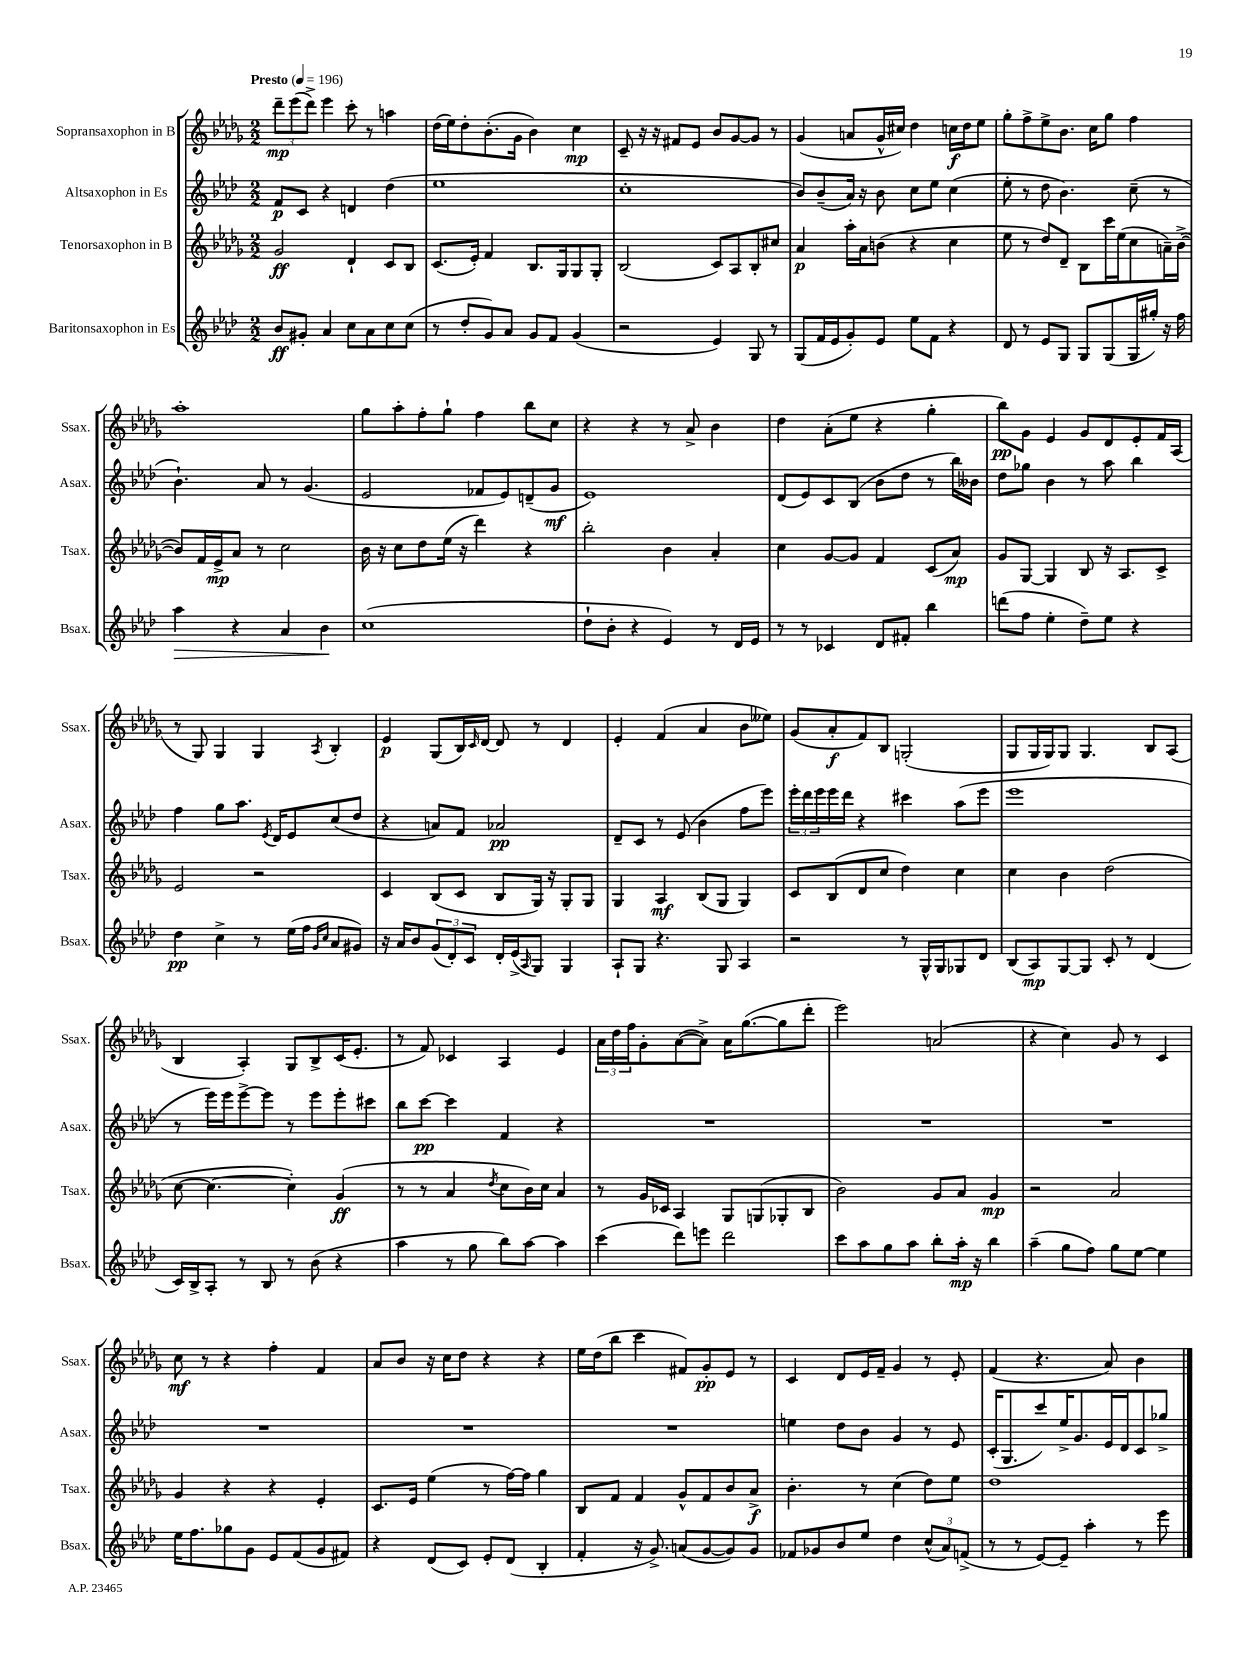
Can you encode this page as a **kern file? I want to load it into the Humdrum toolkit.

**kern	**kern	**kern	**kern
*staff4	*staff3	*staff2	*staff1
*clefG2	*clefG2	*clefG2	*clefG2
*k[b-e-a-d-]	*k[b-e-a-d-g-]	*k[b-e-a-d-]	*k[b-e-a-d-g-]
*M2/2	*M2/2	*M2/2	*M2/2
*MM196	*MM196	*MM196	*MM196
8b-/L	2g-/	8f/L	12ddd-~\L
.	.	.	(12eee-\
8g#'/J	.	8c/J	.
.	.	.	12ddd-^\J)
4a-/	.	4r	4eee-\
8cc\L	4d-`/	4d/	8ccc'\
8a-\	.	.	8r
8cc\	8c/L	(4dd-\	4aa\
(8cc\J	8B-/J	.	.
=	=	=	=
8r	(8.c/L	1ee-	(16dd-\LL
.	.	.	16ee-\J)
8dd-'/L	.	.	8dd-'\
.	16e-'/Jk)	.	.
8g/)	4f/	.	(8.b-'\
8a-/J	.	.	.
.	.	.	16g-\Jk
8g/L	8.B-/L	.	4b-\)
8f/J	.	.	.
.	16G-/k	.	.
(4g/	8G-/	.	4cc\
.	8G-'/J	.	.
=	=	=	=
2r	(2B-/	1cc'	8c~/
.	.	.	16r
.	.	.	16r
.	.	.	8f#/L
.	.	.	8e-/J
4e-/)	8c/L)	.	8b-/L
.	8A-/	.	[8g-/
8G/	8B-'/	.	8g-/]J
8r	8cc#/J	.	8r
=	=	=	=
(8G/L	4a-/	8b-/L)	(4g-/
16f/L	.	(8b-~/	.
16e-/J	.	.	.
8g'/)	16aa-'\LL	16a-/Jk)	8a/L
.	16a-\J	16r	.
8e-/J	(8b\J	8b-\	16g-^^/L
.	.	.	16cc#/JJ)
8ee-\L	4r	8cc\L	4dd-\
8f\J	.	8ee-\J	.
4r	4cc\	(4cc\	16cc\LL
.	.	.	16dd-\J
.	.	.	8ee-\J
=	=	=	=
8d-/	8ee-\	8ee-'\	8gg-'\L
8r	8r	8r	8ff^\
8e-/L	8dd-/L)	8dd-\	8ee-^\
8G/J	8d-~/J	4.b-\)	8.b-\J
8G/L	8B-\L	.	.
.	.	.	16cc\LK
(8G/	16ccc\L	.	8gg-\J
.	(16ee-\J	.	.
16G/L	8cc\	(8cc~\	4ff\
16gg#'/JJ)	.	.	.
16r	16a~\L)	8r	.
16ff\	([16b-^\JJ	.	.
=	=	=	=
4aa-\	8b-/]L)	4.b-`\)	1aa-'
.	16f/L	.	.
.	16e-^/J	.	.
4r	8a-/J	.	.
.	8r	8a-/	.
4a-/	2cc\	8r	.
.	.	(4.g/	.
4b-\	.	.	.
=	=	=	=
(1cc	16b-\	2e-/	8gg-\L
.	16r	.	.
.	8cc\L	.	8aa-'\
.	8dd-\	.	8ff'\
.	(16ee-\Jk	.	8gg-`\J
.	16r	.	.
.	4ddd-\)	8f-/L	4ff\
.	.	8e-/)	.
.	4r	(8d~/	8bb-\L
.	.	8g/J	8cc\J
=	=	=	=
8dd-`\L	2bb-'\	1e-)	4r
8b-'\J	.	.	.
4r	.	.	4r
4e-/)	4b-\	.	8r
.	.	.	8a-^/
8r	4a-'/	.	4b-\
16d-/LL	.	.	.
16e-/JJ	.	.	.
=	=	=	=
8r	4cc\	(8d-/L	4dd-\
8r	.	8e-/)	.
4c-/	[8g-/L	8c/	(8a-'\L
.	8g-/]J	(8B-/J	8ee-\J
8d-/L	4f/	8b-\L	4r
8f#'/J	.	8dd-\J	.
4bb-\	(8c/L	8r	4gg-'\
.	8a-/J)	16bb-\LL)	.
.	.	16b--\JJ	.
=	=	=	=
(8ddd\L	8g-/L	8dd-\L	8bb-\L)
8ff\J	[8G-/J	8gg-\J	8g-\J
4ee-'\	4G-/]	4b-\	4e-/
8dd-~\L)	8B-/	8r	8g-/L
8ee-\J	16r	8aa-\	8d-/
.	8.A-/L	.	.
4r	.	4bb-\	8e-'/
.	8c^/J	.	16f/L
.	.	.	(16A-/JJ
=	=	=	=
4dd-\	2e-/	4ff\	8r
.	.	.	8G-/)
4cc^\	.	8gg\L	4G-/
.	.	8.aa-\J	.
8r	2r	.	4G-/
.	.	8qe-/	.
.	.	16d-/LK	.
(16ee-\LL	.	8e-/	.
16ff\JJ	.	.	.
16qqg/LL	.	.	.
16qqcc/JJ	.	.	8qA-/
8a-/L	.	(8cc/	4B-'/
8g#/J)	.	8dd-/J	.
=	=	=	=
16r	4c/	4r	4e-/
16a-/LK	.	.	.
8b-/	.	.	.
(12g/	(8B-/L	8a/L)	(8G-/L
12d-'/)	.	.	.
.	8c/J	8f/J	16B-/L)
12c/J	.	.	.
.	.	.	16qqc/
.	.	.	[16d-/JJ
16d-'/LL	8B-/L	2a-/	8d-/]
(16e-^/J	.	.	.
16qqA-/	.	.	.
8G/J)	16G-/Jk)	.	8r
.	16r	.	.
4G/	8G-'/L	.	4d-/
.	8G-/J	.	.
=	=	=	=
8A-`/L	4G-/	8d-~/L	4e-'/
8G/J	.	8c/J	.
4.r	4A-/	8r	(4f/
.	.	(8e-/	.
.	(8B-/L	4b-\	4a-/
8G/	8G-/J	.	.
4A-/	4G-/)	8ff\L	8b-\L
.	.	8eee-\J)	8ee--\J)
=	=	=	=
2r	8c/L	24eee-'\LL	(8g-/L
.	.	24ddd-\	.
.	.	24eee-\	.
.	(8B-/	16eee-\	8a-'/
.	.	16ddd-\JJ	.
.	8d-/	4r	8f/)
.	8cc/J	.	8B-/J
8r	4dd-\)	4ccc#\	(2G'/
16G^^/LL	.	.	.
16G/J	.	.	.
8G-/	4cc\	(8aa-\L	.
8d-/J	.	8eee-\J	.
=	=	=	=
(8B-/L	4cc\	1eee-	8G-/L
8A-/)	.	.	16G-/L
.	.	.	16G-/J)
[8G/	4b-\	.	8G-/J
8G/]J	.	.	4.G-/
8c'/	(2dd-\	.	.
8r	.	.	.
(4d-/	.	.	8B-/L
.	.	.	(8A-/J
=	=	=	=
16c/LL)	[8cc\	8r	4B-/
16B-^/J	.	.	.
8A-'/J	4.cc\_	16eee-\LL)	.
.	.	16eee-\J	.
8r	.	[8eee-^\	4A-'/)
8B-/	.	8eee-\]J	.
8r	4cc'\])	8r	8G-/L
(8b-\	.	8eee-\L	8B-^/
4r	(4g-/	8eee-'\	(16c/K
.	.	.	8.e-'/J
.	.	8ccc#\J	.
=	=	=	=
4aa-\	8r	8bb-\L	8r
.	8r	[8ccc\J	8f/)
8r	4a-/	4ccc\]	4c-/
8gg\	.	.	.
.	8qdd-/	.	.
8bb-\L)	8cc\L	4f/	4A-/
[8aa-\J	16b-\L)	.	.
.	16cc\JJ	.	.
4aa-\]	4a-/	4r	4e-/
=	=	=	=
(4ccc\	8r	1r	24a-\LL
.	.	.	24dd-\
.	.	.	24ff\J
.	16g-/LL	.	8g-'\
.	16c-/JJ	.	.
8ddd-\L)	4A-/	.	([8a-\
8eee\J	.	.	8a-^\]J)
2ddd-\	8G-/L	.	16a-\LK
.	.	.	([8.gg-\
.	(8G/	.	.
.	8G-'/	.	8gg-\]
.	8B-/J	.	8ddd-'\J
=	=	=	=
8ccc\L	2b-\)	1r	2eee-\)
8aa-\	.	.	.
8gg\	.	.	.
8aa-\J	.	.	.
8bb-'\L	8g-/L	.	(2a/
16aa-'\Jk	8a-/J	.	.
16r	.	.	.
4bb-\	4g-/	.	.
=	=	=	=
(4aa-~\	2r	1r	4r
8gg\L	.	.	4cc\)
8ff\J)	.	.	.
8gg\L	2a-/	.	8g-/
[8ee-\J	.	.	8r
4ee-\]	.	.	4c/
=	=	=	=
16ee-\LK	4g-/	1r	8cc\
8.ff\	.	.	.
.	.	.	8r
8gg-\	4r	.	4r
8g\J	.	.	.
8e-/L	4r	.	4ff'\
(8f/	.	.	.
8g/	4e-'/	.	4f/
8f#/J)	.	.	.
=	=	=	=
4r	8.c/L	1r	8a-/L
.	.	.	8b-/J
.	16e-/Jk	.	.
(8d-/L	(4ee-\	.	16r
.	.	.	16cc\LK
8c/J)	.	.	8dd-\J
8e-'/L	8r	.	4r
(8d-/J	[16ff\LL)	.	.
.	16ff\]JJ	.	.
4B-'/	4gg-\	.	4r
=	=	=	=
4f'/	8B-/L	1r	16ee-\LL
.	.	.	(16dd-\J
.	8f/J	.	8bb-\J
16r	4f/	.	4ccc\
8.g^/)	.	.	.
(8a/L	8g-^^/L	.	8f#/L)
[8g/	8f/	.	8g-'/
8g/])	8b-/	.	8e-/J
8g/J	8a-^/J	.	8r
=	=	=	=
8f-/L	4.b-'\	4ee\	4c/
8g-/	.	.	.
8b-/	.	8dd-\L	8d-/L
8ee-/J	8r	8b-\J	16e-/L
.	.	.	16f~/JJ
4dd-\	(4cc\	4g/	4g-/
(12cc^^/L	8dd-\L)	8r	8r
12a-/)	.	.	.
.	8ee-\J	8e-/	8e-'/
(12f^/J	.	.	.
=	=	=	=
8r	1dd-	(16c'/LK	(4f/
.	.	8.G/	.
8r	.	.	.
[8e-/L)	.	8ccc/)	4.r
8e-~/]J	.	16ee-^/K	.
.	.	8.g/	.
4aa-'\	.	.	.
.	.	16e-/L	8a-/)
.	.	16d-/J	.
8r	.	8c/	4b-\
8eee-\	.	8gg-^/J	.
==	==	==	==
*-	*-	*-	*-
